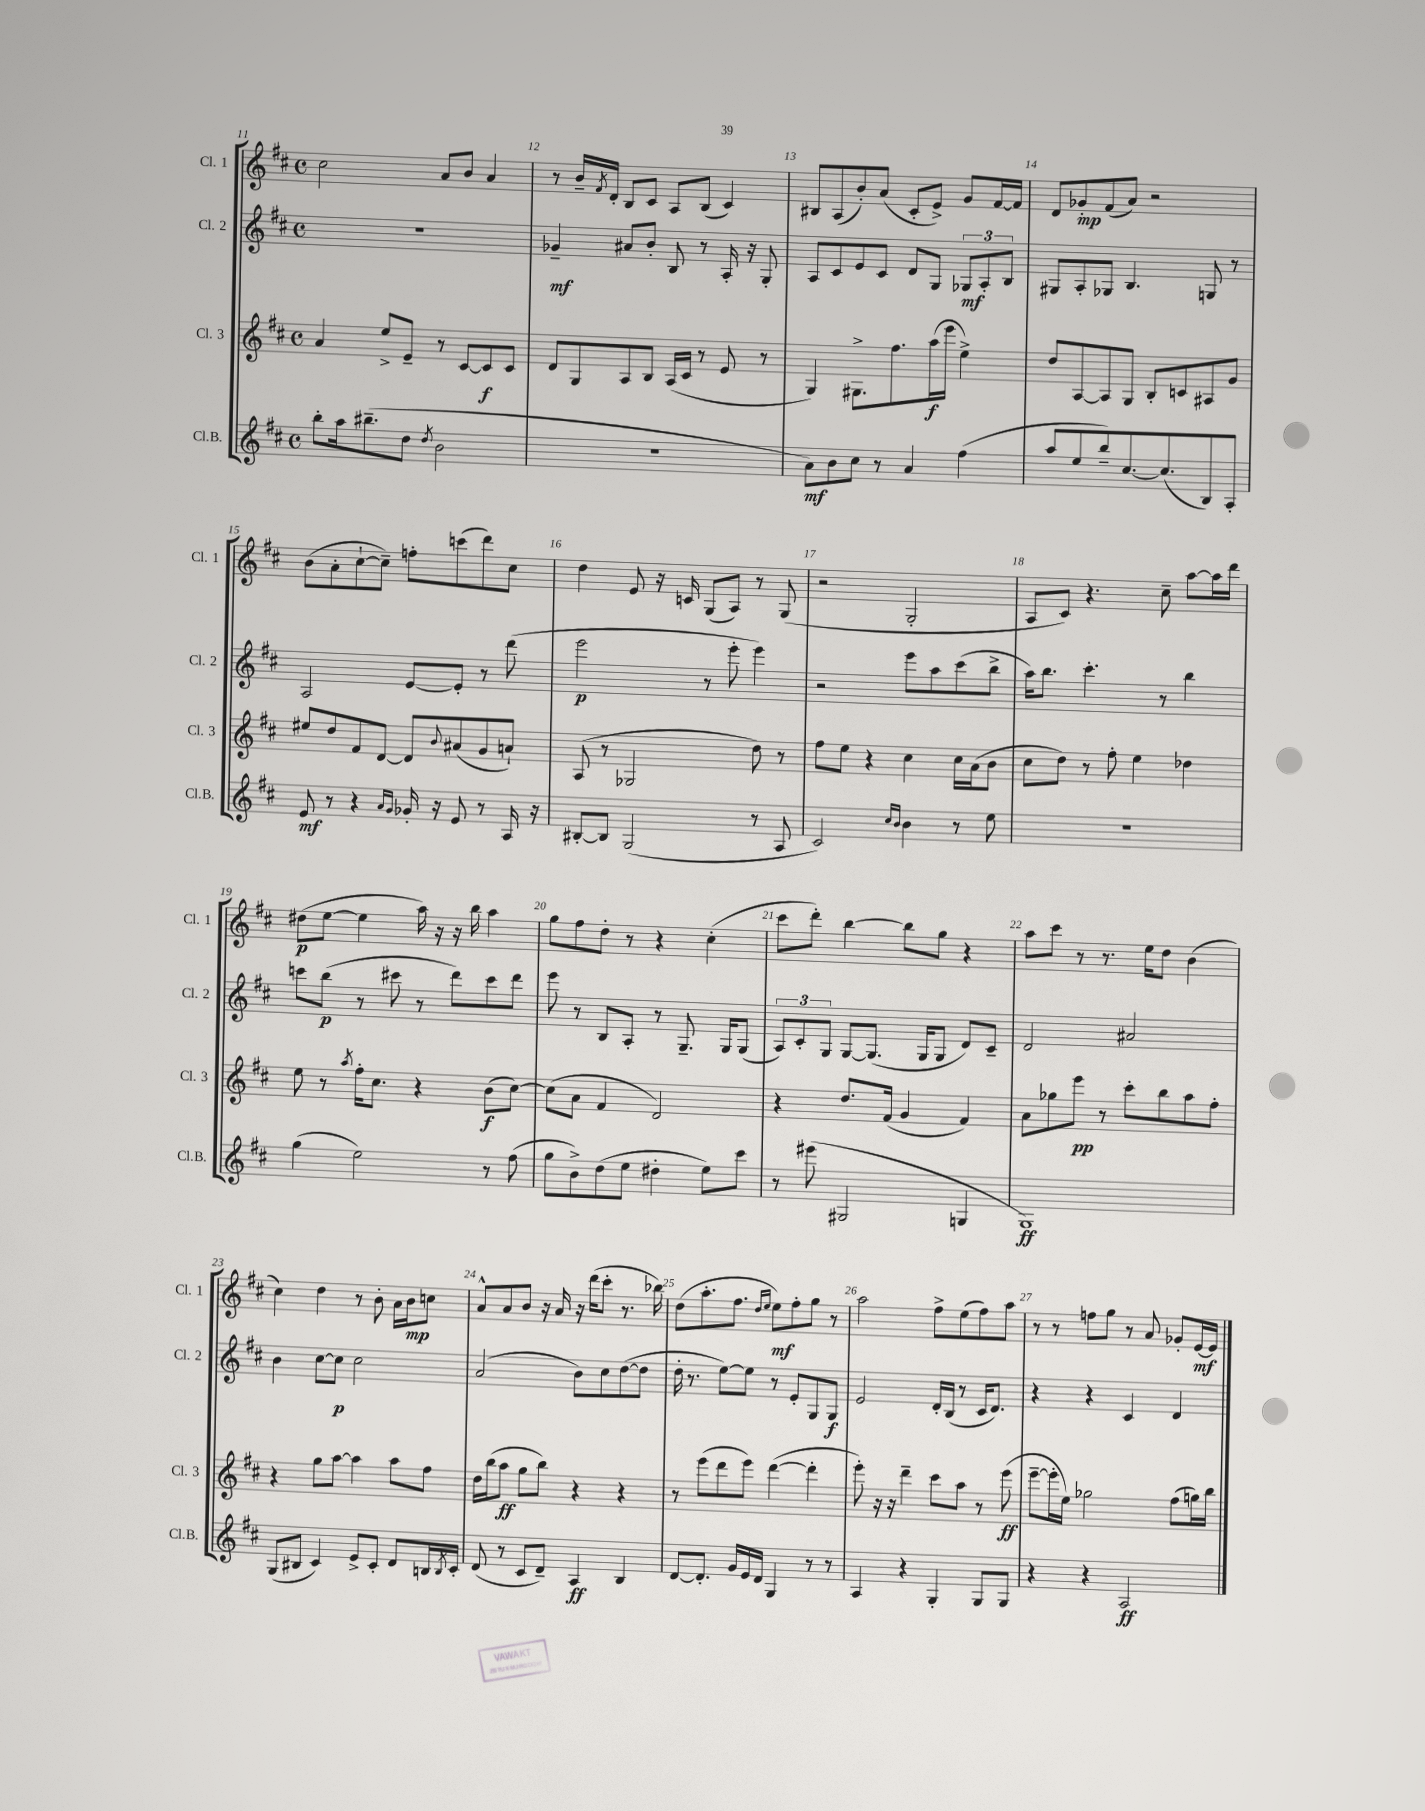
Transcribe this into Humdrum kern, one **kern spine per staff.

**kern	**kern	**kern	**kern
*staff4	*staff3	*staff2	*staff1
*clefG2	*clefG2	*clefG2	*clefG2
*k[f#c#]	*k[f#c#]	*k[f#c#]	*k[f#c#]
*M4/4	*M4/4	*M4/4	*M4/4
*met(c)	*met(c)	*met(c)	*met(c)
8bb'\L	4a/	1r	2cc#\
16aa\k	.	.	.
(8.bb#~\	.	.	.
.	8ee^/L	.	.
8dd\J	8e~/J	.	.
8qdd/	.	.	.
2b\	8r	.	8a/L
.	[8c#/L	.	8b/J
.	8c#/]	.	4a/
.	8c#/J	.	.
=	=	=	=
1r	8d/L	4g-~/	8r
.	8G/	.	16b~/LL
.	.	.	8qf#/
.	.	.	16d'/JJ
.	8A/	8a#/L	8B/L
.	8B/J	8b'/J	8c#/J
.	(16A/LL	8B/	8A/L
.	16c#/JJ	.	.
.	8r	8r	(8B/J
.	8e/	16A'/	4c#/)
.	.	16r	.
.	8r	8G'/	.
=	=	=	=
8a\L)	4G/)	8A/L	8B#/L
8b\	.	8c#/	(8A/
8cc#\J	8.G#^\L	8e/	8b'/)
8r	.	8c#/J	(8a/J
.	8.ff#\	.	.
4a/	.	8d/L	8c#'/L
.	(16aa\L	8G/J	8e^/J)
.	16eee\JJ	.	.
(4ff#\	4ee^\)	12G-/L	8g/L
.	.	12A'/	.
.	.	.	[16f#/L
.	.	12B/J	.
.	.	.	16f#/]JJ
=	=	=	=
8aa/L	8dd/L	8G#/L	8d/L
8ee/	[8A/	8A'/	8g-'/
8bb~/)	8A/]	8G-/J	(8f#/
[8.cc#/	8G/J	4.B/	8a/J)
.	8B'/L	.	2r
(8.cc#/]	.	.	.
.	8c/	.	.
8B/)	8A#/	8G/	.
8A'/J	8g/J	8r	.
=	=	=	=
8e/	8ee#/L	2A/	(8b\L
8r	8dd/	.	8a'\
4r	8f#/	.	[8cc#`\
.	[8d/J	.	8cc#~\]J)
16qqa/LL	.	.	.
16qqg/JJ	.	.	.
16g-'/	8d/]L	[8e/L	8ff'\L
16r	.	.	.
.	8qqb/	.	.
8e/	(8a#/	8e'/]J	(8ccc\
8r	8g/	8r	8ddd\)
16A/	8a`/J)	(8ddd\	8cc#\J
16r	.	.	.
=	=	=	=
[8B#'/L	(8A/	2eee\	4dd\
8B#/]J	8r	.	.
(2G/	2G-/	.	8e/
.	.	.	16r
.	.	.	16c/
.	.	8r	(8G/L
.	.	8eee'\	8A/J)
8r	8dd\)	4eee\)	8r
8A/	8r	.	(8G/
=	=	=	=
2c#/)	8ff#\L	2r	2r
.	8ee\J	.	.
.	4r	.	.
16qqcc#/LL	.	.	.
16qqb/JJ	.	.	.
4b\	4cc#\	8eee\L	2G'/
.	.	8aa\	.
8r	16cc#\LL	(8ccc#\	.
.	(16a\J	.	.
8ee\	8b\J	8bb^\J	.
=	=	=	=
1r	8cc#\L	16aa\LK)	8A/L
.	.	8.bb\J	.
.	8dd\J)	.	8c#/J)
.	8r	4.ccc#'\	4.r
.	8ff#'\	.	.
.	4ee\	.	.
.	.	8r	8cc#~\
.	4dd-\	4bb\	[8aa\L
.	.	.	16aa\]L
.	.	.	16ddd\JJ
=	=	=	=
(4gg\	8ee\	8ccc\L	(8dd#\L
.	8r	(8bb\J	[8ee\J
.	8qaa/	.	.
2ee\)	16ff#'\LK	8r	4ee\]
.	8.cc#\J	.	.
.	.	8ccc#\	.
.	4r	8r	16aa\)
.	.	.	16r
.	.	8ddd\L)	16r
.	.	.	16bb\
8r	(8b\L	8ccc#\	4aa\
(8ff#\	[8cc#\J)	8ddd\J	.
=	=	=	=
8gg\L	(8cc#\]L	8eee\	8gg\L
8b^\)	8a\J	8r	8ff#\
(8dd\	4f#/	8B/L	8dd'\J
8ee\J	.	8A'/J	8r
4dd#'\	2d/)	8r	4r
.	.	8.G~/	.
8ee\L)	.	.	(4cc#'\
.	.	16G/LK	.
8ccc#\J	.	(8G/J	.
=	=	=	=
8r	4r	12A/L)	8ccc#\L
.	.	12c#'/	.
(8eee#\	.	.	8ddd'\J)
.	.	12G/J	.
2G#/	8.dd/L	[8G/L	[4bb\
.	.	(8.G/]J	.
.	(16f#/Jk	.	.
.	4g/	.	8bb\]L
.	.	16G/LK	.
.	.	8G/J	8gg\J
4G/	4f#/)	8d/L)	4r
.	.	8c#~/J	.
=	=	=	=
1G)	8a\L	2d/	8aa\L
.	8gg-\	.	8ccc#\J
.	8eee\J	.	8r
.	8r	.	8.r
.	8ccc#'\L	2a#/	.
.	.	.	16ee\LK
.	8bb\	.	8dd\J
.	8aa\	.	(4b\
.	8ff#'\J	.	.
=	=	=	=
(8G/L	4r	4b\	4cc#\)
8B#/J	.	.	.
4c#/)	8gg\L	[8cc#\L	4dd\
.	[8aa\J	8cc#\]J	.
8e^/L	4aa\]	2cc#\	8r
8c#'/J	.	.	8b'\
8d/L	8aa\L	.	16a\LL
.	.	.	16b\J
16B/L	8ff#\J	.	8cc\J
8qB/	.	.	.
16c#'/JJ	.	.	.
=	=	=	=
(8d/	16dd\LL	(2a/	8a^^/L
.	(16bb\J	.	.
8r	8aa\J	.	8a/
8c#/L	8gg\L	.	8b/J
8d~/J)	8bb\J)	.	16r
.	.	.	16a/
4A/	4r	8b\L)	16r
.	.	.	(16ddd\LK
.	.	8cc#\	8ccc#'\J
4B/	4r	([8dd\	8.r
.	.	8dd\]J	.
.	.	.	16bb-\)
=	=	=	=
[8d/L	8r	16dd'\	(8dd\L
.	.	8.r	.
8.d'/]J	(8eee\L	.	8.aa'\
.	8ddd\	[8ee\L)	.
16g/LL	.	.	8.ff#\J
16e/	8eee\J)	8ee\]J	.
16d/JJ	.	.	.
.	.	.	16qqdd/LL
.	.	.	16qqee/JJ
4G/	([4ddd\	8r	8ee\L)
.	.	8e'/L	8ff#'\
8r	4ddd'\]	8G/	8gg\J
8r	.	8G/J	8r
=	=	=	=
4A/	8eee'\)	2e/	2aa\
.	16r	.	.
.	16r	.	.
4r	4ddd~\	.	.
4G'/	8ccc#\L	16d'/LL	8ff#^\L
.	.	(16B/JJ	.
.	8aa\J	8r	(8ee\
8G/L	8r	16c#/LK	8ff#\)
.	.	8.d/J)	.
8G/J	(8eee\	.	8aa\J
=	=	=	=
4r	[8eee~\L	4r	8r
.	16eee'\]L	.	8r
.	16ee\JJ)	.	.
4r	2gg-\	4r	8ff\L
.	.	.	8gg\J
2A/	.	4c#/	8r
.	.	.	8a/
.	(8ff#\L	4d/	8g-'/L
.	16gg\L)	.	[16e/L
.	16bb\JJ	.	16e/]JJ
==	==	==	==
*-	*-	*-	*-
